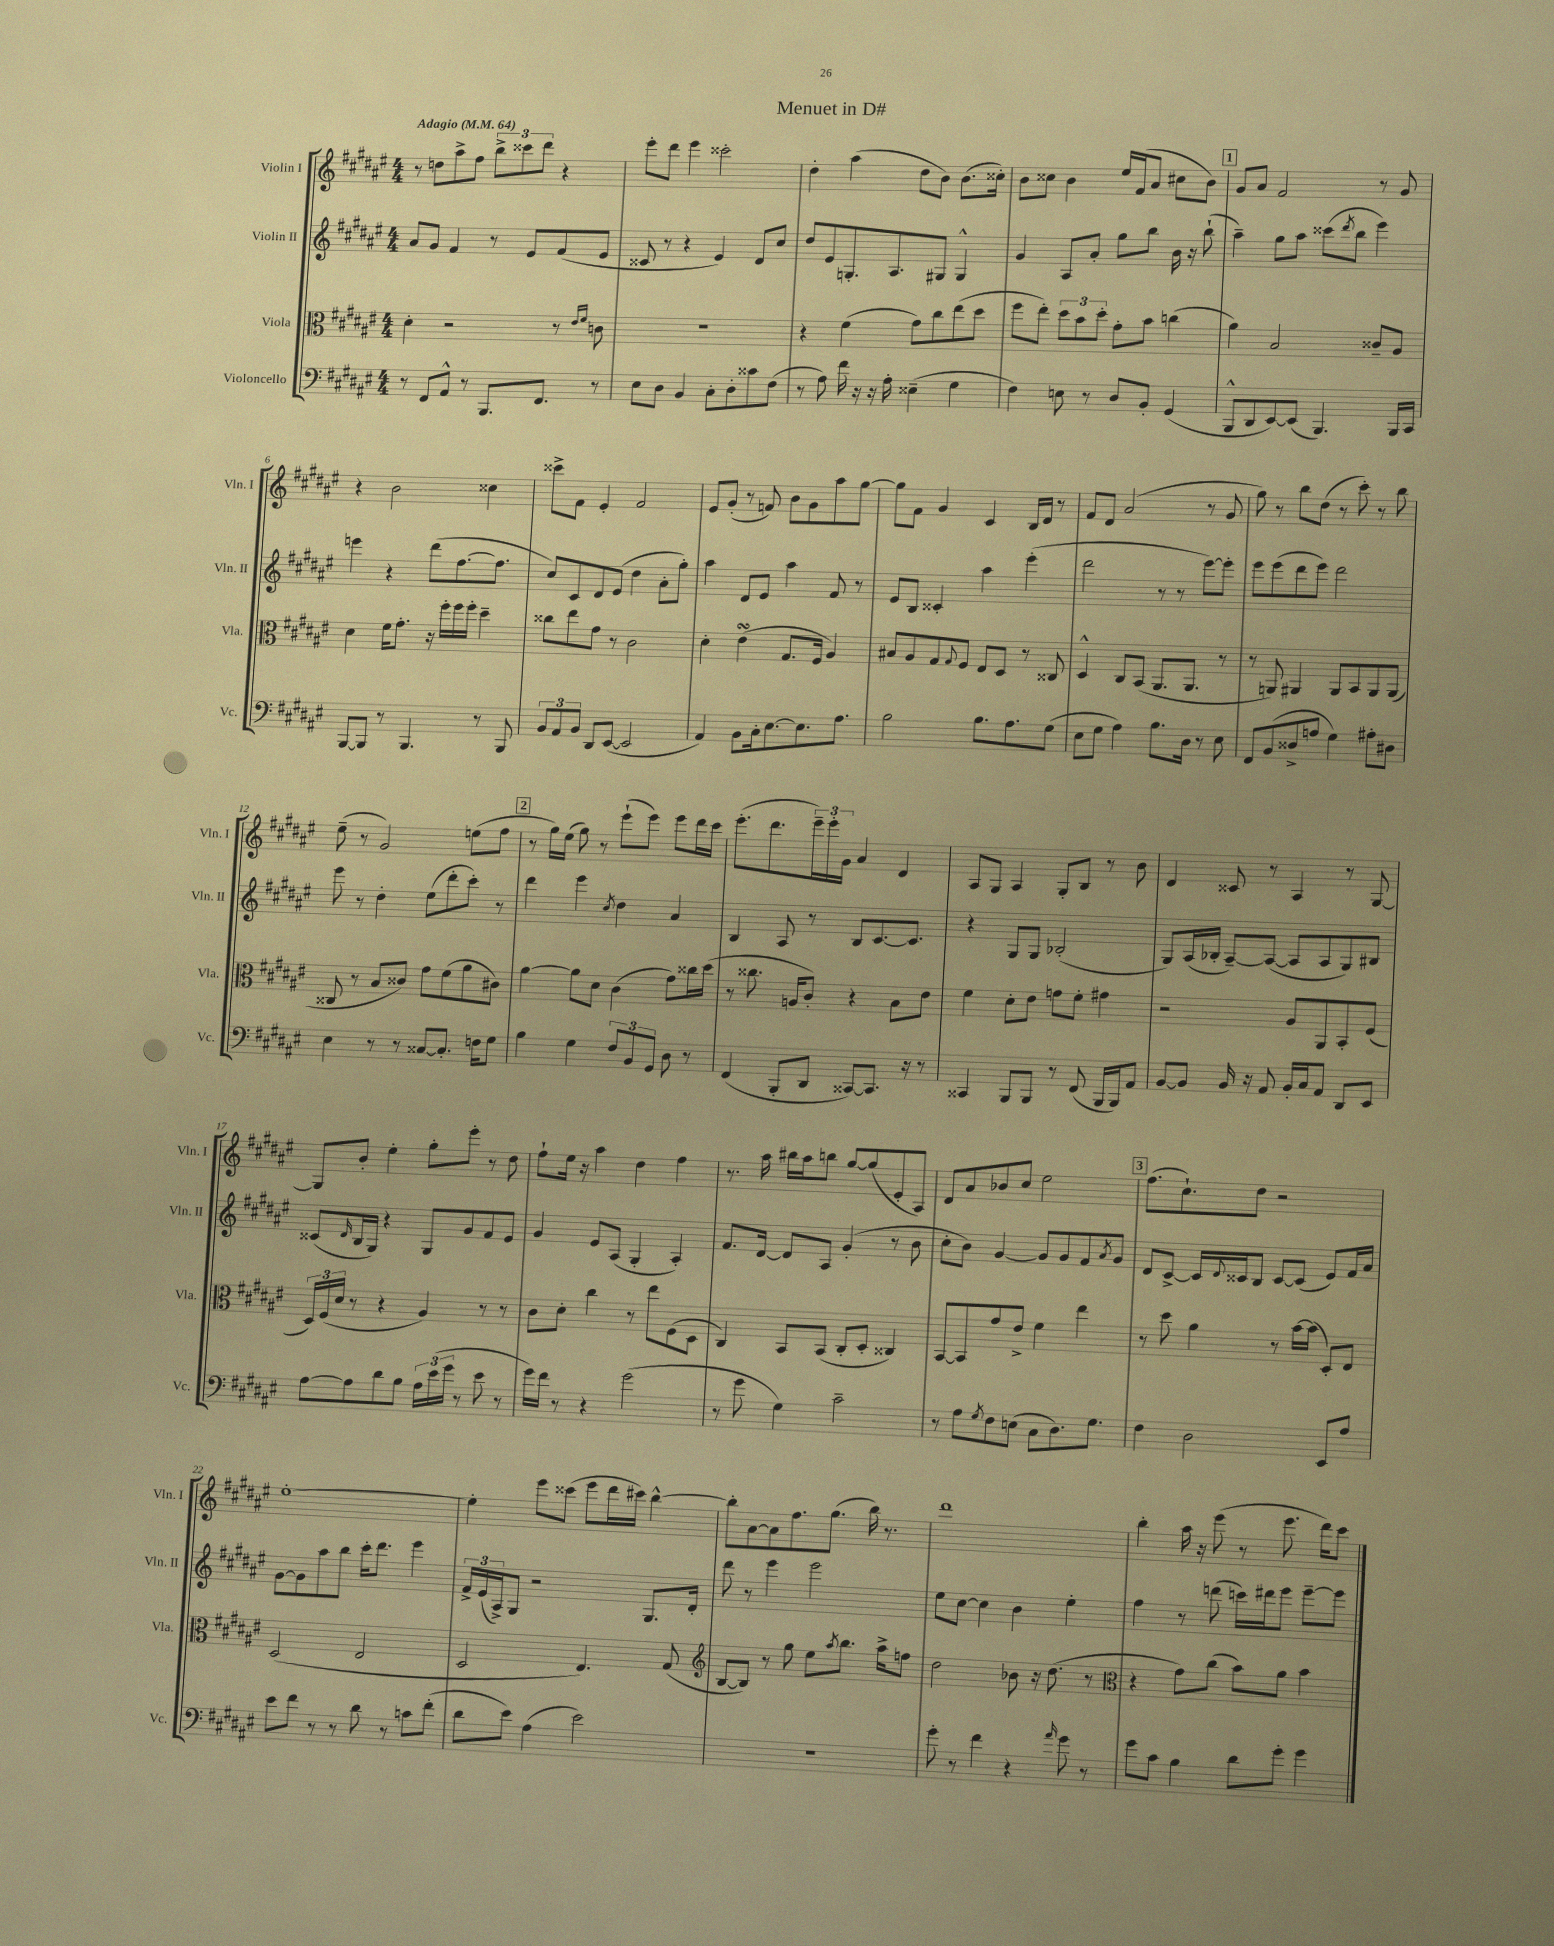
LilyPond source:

\header { title = "Menuet in D#" }
<<
\new StaffGroup <<
\new Staff = "s0" \with { instrumentName = "Violin I" shortInstrumentName = "Vln. I" } {
    \clef treble \key fis \major \numericTimeSignature \time 4/4 \tempo "Adagio" 4 = 64
    r8 d''8 ais''8-> fis''8 \tuplet 3/2 { b''8-> cisis'''8 dis'''8 } r4 |
    eis'''8-. dis'''8 eis'''4 cisis'''2-. |
    dis''4-. ais''4( dis''8 b'8) b'8.( cisis''16-.) |
    b'8 cisis''8 b'4 eis''16 fis'16( ais'8 cis''8 b'8) |
    \mark \markup { \box "1" } gis'8 ais'8 fis'2 r8 gis'8 |
    r4 b'2 cisis''4 |
    cisis'''8-> fis'8 eis'4-. fis'2 |
    eis'8 gis'8-.( r8 f'8) b'8 gis'8 ais''8 gis''8~ |
    gis''8 fis'8 gis'4 cis'4 b16 dis'16 r8 |
    fis'8 dis'8 ais'2( r8 gis'8 |
    gis''8) r8 b''8 dis''8( r8 cis'''8-.) r8 b''8 |
    eis''8--( r8 gis'2) e''8( fis''8 |
    \mark \markup { \box "2" } r8 gis''16) eis''16( gis''8) r8 eis'''8-!( eis'''8) eis'''8 dis'''16 cis'''16 |
    eis'''8.-.( dis'''8. \tuplet 3/2 { eis'''16--) eis'''16-. gis'16 } ais'4 dis'4 |
    ais8 gis8 ais4 gis8-. b8 r8 b'8 |
    dis'4 cisis'8 r8 ais4 r8 gis8~ |
    gis8 b'8-. eis''4-. gis''8-. eis'''8-. r8 dis''8 |
    fis''8-! eis''16 r16 ais''4 dis''4 fis''4 |
    r8. ais''16 bis''16 ais''16 b''8 gis''8~ gis''8( eis'8-. ais8) |
    dis'8 ais'8 bes'8 cis''8 eis''2 |
    \mark \markup { \box "3" } fis''8.( cis''8.-!) dis''8 r2 |
    eis''1~-. |
    eis''4-. eis'''8 cisis'''8( eis'''8 dis'''16 cis'''16) b''4~-^ |
    b''8-. ais'8~ ais'8 fis''8. gis''8.( b''16) r8. |
    dis'''1 |
    b''4-. ais''16 r16 eis'''8( r8 eis'''8. dis'''16) cis'''8 \bar "|." |
}
\new Staff = "s1" \with { instrumentName = "Violin II" shortInstrumentName = "Vln. II" } {
    \clef treble \key fis \major \numericTimeSignature \time 4/4
    ais'8 gis'8 fis'4 r8 eis'8 fis'8( eis'8 |
    cisis'8 r8 r4 eis'4) dis'8 cis''8 |
    dis''8 eis'8 g8.-. ais8. gis8 gis4-^ |
    gis'4 ais8 ais'8-. gis''8 b''8 b'16 r16 b''8-!( |
    \mark \markup { \box "1" } ais''4--) gis''8 ais''8 cisis'''8( \acciaccatura { dis'''8 } b''8 eis'''4) |
    e'''4 r4 dis'''8( fis''8.~ fis''8. |
    cis''8) cis'8 dis'8 eis'8( dis''4 ais'8-. gis''8-.) |
    ais''4 dis'8 eis'8 ais''4 fis'8 r8 |
    eis'8 b8 cisis'4-. ais''4 eis'''4-.( |
    dis'''2 r8 r8 eis'''8~) eis'''8-. |
    eis'''8 eis'''8( dis'''8 eis'''8) dis'''2 |
    eis'''8 r8 dis''4-. eis''8( dis'''8-. cis'''8-.) r8 |
    \mark \markup { \box "2" } dis'''4 eis'''4 \acciaccatura { cis''8 } dis''4 ais'4 |
    b4 ais8 r8 b8 cis'8.~ cis'8. |
    r4 gis8 gis8 bes2-.( |
    gis8) ais16( bes16-. ais8~--) ais8~( ais8 ais8 gis8) bis8 |
    cisis'8( \grace { dis'16 } b16 gis16) r4 gis8 gis'8 fis'8 eis'8 |
    gis'4 eis'8 ais8( gis4-. ais4-.) |
    fis'8. dis'16~ dis'8 ais8 gis'4-.( r8 b'8 |
    cis''8-. b'8) gis'4~ gis'8 gis'8 fis'8 \acciaccatura { ais'8 } gis'8 |
    \mark \markup { \box "3" } dis'8 cis'8~-> cis'16 \appoggiatura { dis'8 } cisis'16 b8 cisis'8~ cisis'8( eis'8) fis'16 ais'16 |
    gis'8~ gis'8 ais''8 b''8 cis'''16-. dis'''8. eis'''4 |
    \tuplet 3/2 { fis'16-> eis'16( ais16->) } gis8 r2 gis8. dis'16-. |
    dis'''8 r8 eis'''4 eis'''2 |
    eis''8 cis''8~ cis''4 b'4 eis''4-. |
    fis''4 r8 d'''8( c'''16) dis'''16 eis'''8 eis'''8~-- eis'''8 \bar "|." |
}
\new Staff = "s2" \with { instrumentName = "Viola" shortInstrumentName = "Vla." } {
    \clef alto \key fis \major \numericTimeSignature \time 4/4
    dis'4-. r2 r8 \grace { eis'16 fis'16 } c'8 |
    R1 |
    r4 fis'4( gis'8) cis''8 eis''8( dis''8 |
    fis''8 eis''8-.) \tuplet 3/2 { dis''8 b'8 dis''8-. } gis'8-. b'8 c''4( |
    \mark \markup { \box "1" } ais'4) b2 cisis'8-- ais8 |
    dis'4 fis'16 gis'8.-. r16 fis''16-. fis''16 fis''16-. dis''4-- |
    cisis''8 eis''8 gis'8 r8 cis'2 |
    dis'4-. eis'4\turn( gis8. fis16 ais4) |
    bis8 ais8 gis8 \appoggiatura { gis8 } fis8 eis8 dis8 r8 cisis8 |
    dis4-^ cis8 b,8( ais,8. ais,8. r8 |
    r8 a,8) ais,4 ais,8 b,8 ais,8 ais,8( |
    cisis8 r8 b8 cisis'8) gis'8 fis'8( ais'8 cis'8) |
    \mark \markup { \box "2" } ais'4~ ais'8 dis'8 cis'4( gis'8) cisis''16 dis''16( |
    r8 cisis''8. a16 cis'8-.) r4 b8 eis'8 |
    fis'4 dis'8-. eis'8 g'8 fis'8-. gis'4 |
    r2 ais8 ais,8 b,8-. fis8( |
    \tuplet 3/2 { dis16) fis16( dis'16 } r8 r4 ais4) r8 r8 |
    cis'8 dis'8-. cis''4 r8 eis''8 fis8( dis8 |
    cis4) b,8 b,8( cis8-. dis8-. cisis4) |
    b,8~ b,8 gis'8 eis'8-> fis'4 eis''4 |
    \mark \markup { \box "3" } r8 dis''8 ais'4 r8 b'16~ b'16( dis8-.) eis8 |
    dis2( eis2 |
    dis2 eis4.) gis8( |
    \clef treble b8~ b8) r8 gis''8 eis''8 \acciaccatura { ais''8 } b''8. ais''16-> f''8 |
    dis''2 bes'8 r16 dis''8.( r8 |
    \clef alto r4 gis'8) cis''8( b'8) ais'8 b'4 \bar "|." |
}
\new Staff = "s3" \with { instrumentName = "Violoncello" shortInstrumentName = "Vc." } {
    \clef bass \key fis \major \numericTimeSignature \time 4/4
    r8 fis,8 ais,8-^ r8 b,,8. fis,8. r8 |
    eis8 dis8 b,4 cis8-. dis8-. cisis'8 fis8( |
    r8 ais8) fis'16 r16 r16 ais16-. eisis4--( gis4 |
    fis4) e8 r8 dis8 b,8-. gis,4( |
    \mark \markup { \box "1" } b,,8-^ dis,8 eis,8~) eis,8( b,,4.) b,,16 cis,16 |
    b,,8~ b,,8 r8 b,,4. r8 b,,8 |
    \tuplet 3/2 { b,8 ais,8 b,8 } dis,8 eis,8~( eis,2 |
    ais,4) b,8 cis16-. eis8.~ eis8. ais8. |
    b2 b8. ais8. gis8( |
    eis8 gis8 ais4) b8. dis16 r8 eis8 |
    fis,8 b,8( disis8-> a8 gis4) ais8-. dis8 |
    eis4 r8 r8 cisis8~ cisis8.-. f16 gis8 |
    \mark \markup { \box "2" } b4 gis4 \tuplet 3/2 { fis8 b,8 gis,8 } dis8 r8 |
    fis,4( b,,8-. dis,8 cisis,8~) cisis,8. r16 r8 |
    cisis,4 b,,8 b,,8 r8 fis,8( b,,16 b,,16) ais,8 |
    b,8~ b,8 b,16 r16 ais,8 b,16-. cis16 ais,8 dis,8 eis,8 |
    ais8~ ais8 dis'8 b8 \tuplet 3/2 { ais16 eis'16( gis'16 } r8 eis'8 r8 |
    gis'16) fis'16 r8 r4 gis'2( |
    r8 gis'8 gis4) cis'2-- |
    r8 ais8 \acciaccatura { gis8 } fis8 e8( cis8 dis8.) gis8. |
    \mark \markup { \box "3" } fis4 dis2 eis,8 ais8 |
    eis'8 fis'8 r8 r8 dis'8 r8 c'8 fis'8-.( |
    dis'8 eis'8) ais4( eis'2) |
    R1 |
    gis'8-. r8 fis'4 r4 \grace { ais'16 } gis'8 r8 |
    gis'8 cis'8 b4 dis'8 gis'8-. gis'4 \bar "|." |
}
>>
>>
